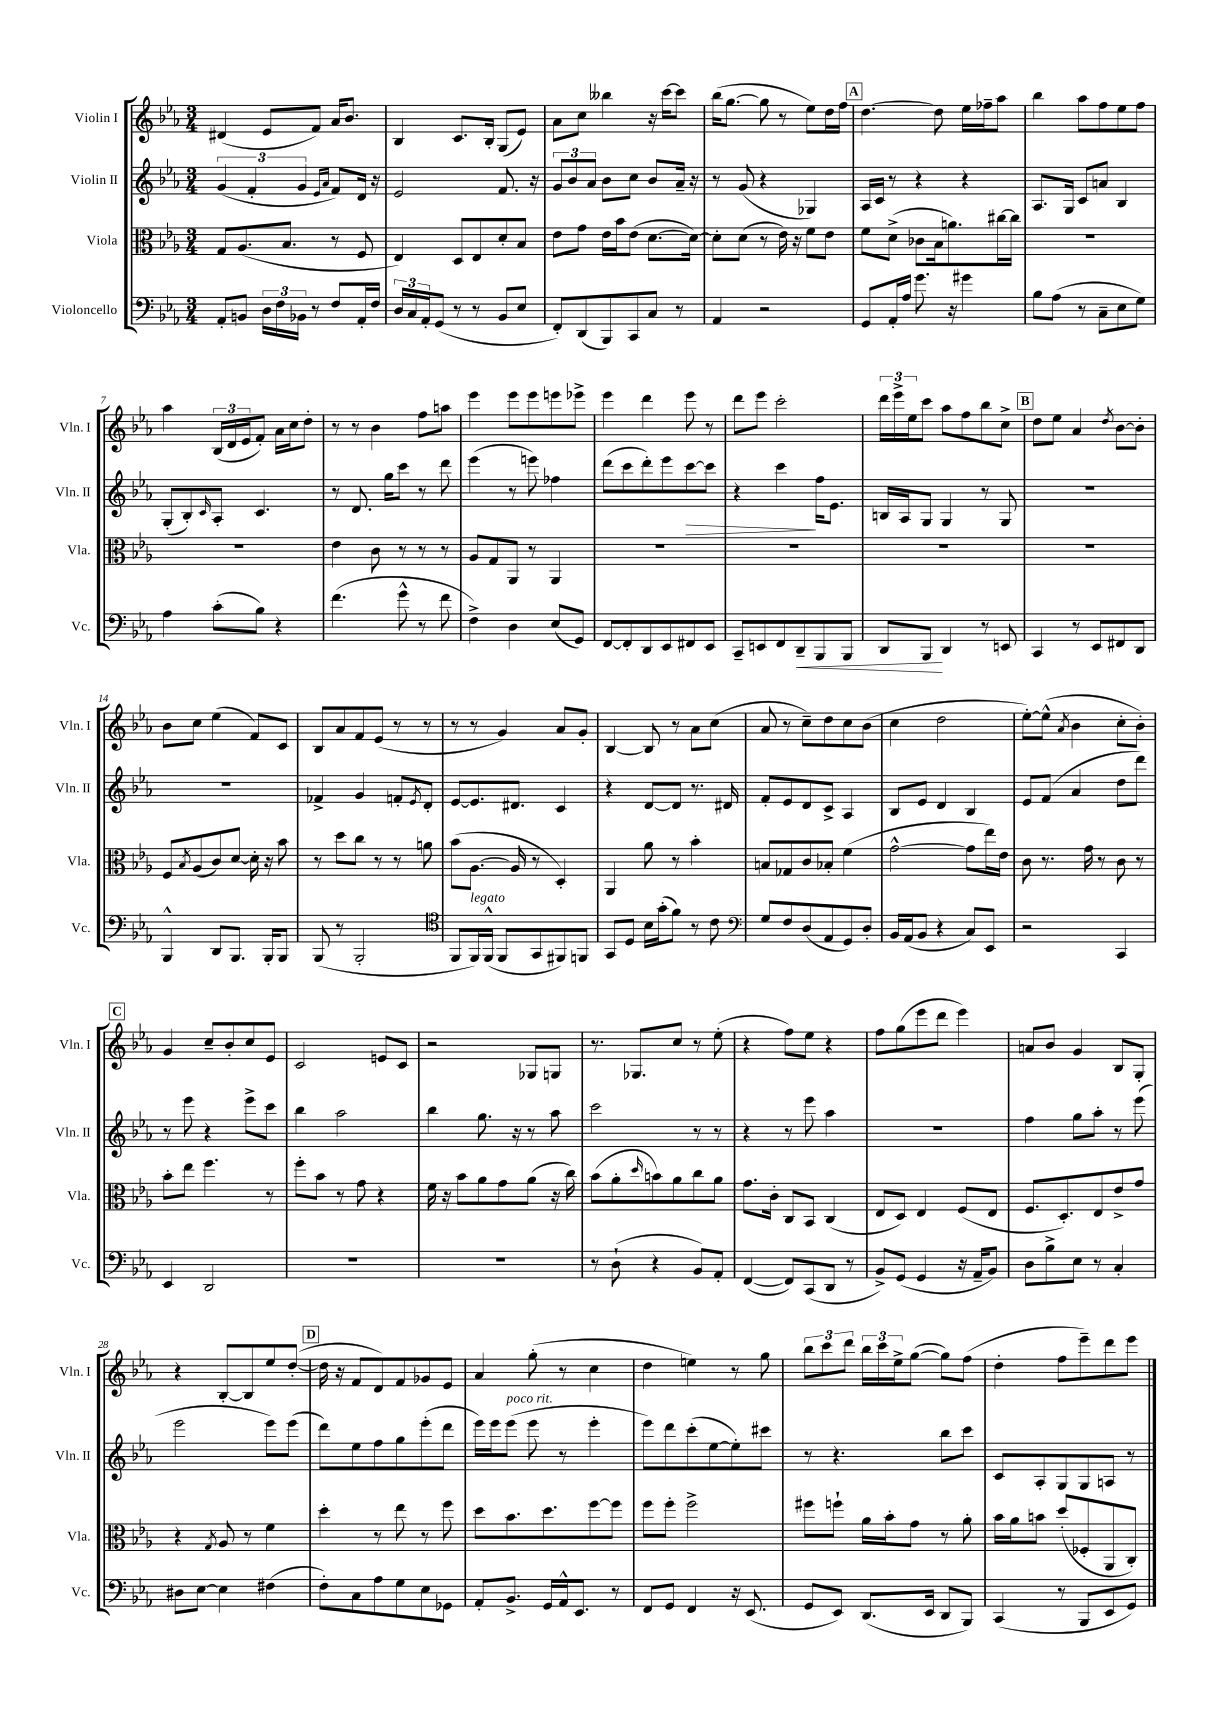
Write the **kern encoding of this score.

**kern	**kern	**kern	**kern
*staff4	*staff3	*staff2	*staff1
*clefF4	*clefC3	*clefG2	*clefG2
*k[b-e-a-]	*k[b-e-a-]	*k[b-e-a-]	*k[b-e-a-]
*M3/4	*M3/4	*M3/4	*M3/4
8AA-'	8G	(6g	(4d#
8BB	(8.A-	.	.
.	.	6f'	.
24D	.	.	8e-
24F	.	.	.
.	8.B-	.	.
24BB-	.	6g	.
8r	.	.	8f)
.	.	16qqe-	.
.	.	16qqa-	.
8F	8r	8f)	16a-
.	.	.	8.b-
16AA-'	8F	16d	.
16F	.	16r	.
=	=	=	=
24D	4E-)	2e-	4B-
24C	.	.	.
24AA-'	.	.	.
(8GG	.	.	.
8r	8D	.	8.c
8r	8E-	.	.
.	.	.	16B-'
8BB-	8d'	8.f	(8G
8E-	8B-	.	8e-)
.	.	16r	.
=	=	=	=
8FF')	8e-	12g	8a-
.	.	12b-	.
(8DD	8g	.	8cc
.	.	12a-	.
8BBB-)	16e-	8b-	4bb--
.	16b-	.	.
8CC	(8e-	8cc	.
8C	[8.d	8b-	16r
.	.	.	[16ccc
8r	.	16a-~	8ccc]
.	16d_)	16r	.
=	=	=	=
4AA-	8d']	8r	(16bb-
.	.	.	[8.gg
.	(8d	(8g	.
2r	8r	4r	8gg]
.	16e-)	.	8r
.	16r	.	.
.	8f	4G-)	8ee-)
.	8e-	.	16dd
.	.	.	16ff
=	=	=	=
8GG	8f	16A-	[4.dd
.	.	16c	.
16AA-'	(8d^	8r	.
16A-	.	.	.
8.g	8c-	4r	.
.	16B-	.	8dd]
16r	8.a)	.	.
4g#	.	4r	16ee-
.	.	.	16ff-~
.	[16cc#	.	8aa-
.	16cc#]	.	.
=	=	=	=
8B-	2.r	8.A-	4bb-
(8A-	.	.	.
.	.	16G	.
8r	.	8c	8aa-
8C~	.	8a	8ff
8E-	.	4B-	8ee-
8G)	.	.	8ff
=	=	=	=
4A-	2.r	(8G'	4aa-
.	.	8B-')	.
.	.	16qqc	.
(8c'	.	8A-'	(24B-
.	.	.	24d
.	.	.	24e-
8B-)	.	4.c	8f')
4r	.	.	16a-
.	.	.	16cc
.	.	.	8dd'
=	=	=	=
(4.f	4e-	8r	8r
.	.	8.d	8r
.	8c	.	4b-
.	.	16gg	.
8g^^	8r	8ccc	.
8r	8r	8r	8ff
8f	8r	8ddd	8aa
=	=	=	=
4F^)	8A-	(4eee-	4eee-
.	8G	.	.
4D	8AA-	8r	8eee-
.	8r	8eee)	8eee-
(8E-	4AA-	4ff-	8eee
8GG)	.	.	8eee-^
=	=	=	=
[8FF	2.r	(8ddd	4eee-
8FF']	.	8ccc	.
8DD	.	8ddd')	4ddd
8EE-	.	8eee-	.
8FF#	.	[8ccc	8eee-
8EE-	.	8ccc]	8r
=	=	=	=
8CC~	2.r	4r	8ddd
8EE	.	.	8eee-
8FF	.	4ccc	2ccc'
8DD~	.	.	.
8BBB-	.	16ff	.
.	.	8.e-	.
8BBB-	.	.	.
=	=	=	=
8DD	2.r	16B	24ddd
.	.	.	24eee-^
.	.	16A-	.
.	.	.	24ee-
8BBB-	.	8G	8ccc
4DD	.	4G	8aa-
.	.	.	8ff
8r	.	8r	8bb-
8EE	.	8G	8cc^
=	=	=	=
4CC	2.r	2.r	8dd
.	.	.	8ee-
8r	.	.	4a-
8EE-	.	.	.
.	.	.	8qdd
8FF#	.	.	[8b-
8DD	.	.	8b-']
=	=	=	=
4BBB-^^	8F	2.r	8b-
.	8qB-	.	.
.	(8A-	.	8cc
8DD	8c)	.	(4ee-
8.BBB-	[8d	.	.
.	16d']	.	8f)
16BBB-'	16r	.	.
8BBB-	8b-	.	8c
=	=	=	=
(8BBB-	8r	4f-^	8B-
8r	8dd	.	8a-
2BBB-'	8cc	4g	8f
.	8r	.	(8e-
.	8r	8f'	8r
.	.	8qe-	.
.	8a	8d'	8r
=	=	=	=
*clefC4	*	*	*
8FF	(8b-	[8e-	8r
16FF)	[8.A-	8.e-]	8r
(16FF^^	.	.	.
8FF	.	.	4g)
.	16A-]	8.d#	.
8GG	8r	.	.
8FF#)	4D')	4c	8a-
8FF	.	.	8g'
=	=	=	=
8GG	4AA-	4r	[4B-
8D	.	.	.
16B-	8a-	[8d	8B-]
(16g'	.	.	.
8f)	8r	8d]	8r
8r	4b-'	8.r	8a-
8c	.	.	(8cc
.	.	16d#	.
=	=	=	=
*clefF4	*	*	*
8G	8B	8f'	8a-
8F	8G-	8e-	8r
(8D	8c	8d	8cc~)
8AA-	8B-'	8c^	8dd
8GG)	(4f	4A-	8cc
8D'	.	.	(8b-
=	=	=	=
16BB-	[2g^^	8B-	4cc
(16AA-	.	.	.
8BB-	.	8e-	.
4r	.	4d	2dd
8C)	8g]	4B-	.
8EE-	16ee-)	.	.
.	16e-	.	.
=	=	=	=
2r	8c	8e-	[8ee-')
.	8.r	(8f	(8ee-^^]
.	.	.	8qa-
.	.	4a-	4b-
.	16g	.	.
.	8r	.	.
4CC	8c	8dd	8cc'
.	8r	8ddd)	8b-')
=	=	=	=
4EE-	8b-'	8r	4g
.	8ee-	8eee-	.
2DD	4.ff	4r	8cc~
.	.	.	8b-'
.	.	8eee-^	8cc
.	8r	8ccc	8e-
=	=	=	=
2.r	8ff'	4bb-	2c
.	8b-	.	.
.	8r	2aa-	.
.	8g	.	.
.	4r	.	8e
.	.	.	8c
=	=	=	=
2.r	16f	4bb-	2r
.	16r	.	.
.	8b-	.	.
.	8a-	8.gg	.
.	8g	.	.
.	.	16r	.
.	(8a-	8r	8G-
.	16r	8aa-	8G
.	16cc)	.	.
=	=	=	=
8r	(8b-	2ccc	8.r
(8D`	8a-'	.	.
.	.	.	8.G-
.	16qqdd	.	.
4r	8b)	.	.
.	8a-	.	8cc
8BB-)	8cc	8r	8r
8AA-'	8a-	8r	(8ee-'
=	=	=	=
([4FF	8.g	4r	4r
.	16c'	.	.
8FF])	8C	8r	8ff)
(8CC	8BB-	8eee-	8ee-
8DD	(4C	4aa-	4r
8r	.	.	.
=	=	=	=
8BB-^)	8E-	2.r	8ff
(8GG	8D)	.	(8gg
4GG	4E-	.	8eee-
.	.	.	8ddd
16r	(8F	.	4eee-)
16AA-~	.	.	.
8BB-)	8E-	.	.
=	=	=	=
8D	8.F	4ff	8a
8B-^	.	.	8b-
.	8.D')	.	.
8E-	.	8gg	4g
8r	8E-	8aa-'	.
4C'	8e-^	8r	8B-
.	8g	(8eee-	8G'
=	=	=	=
8D#	4r	2eee-	4r
[8E-	.	.	.
.	8qG	.	.
4E-]	8A-	.	[8B-'
.	8r	.	8B-]
(4F#	4f	8eee-)	8ee-
.	.	(8eee-	([8dd'
=	=	=	=
8F')	4dd'	8ddd)	16dd]
.	.	.	16r
8C	.	8ee-	8f
8A-	8r	8ff	8d)
8G	8ee-	8gg	8f
8E-	8r	(8eee-'	8g-
8GG-	8ff	8ddd	8e-
=	=	=	=
8AA-'	8dd	16eee-)	4a-
.	.	16eee-	.
8.BB-^	8.b-	(8eee-	.
.	.	8eee-	(8gg'
16GG	8.dd	.	.
16AA-^^	.	8r	8r
8.EE-	.	.	.
.	[8ff	4eee-'	4cc
8r	8ff]	.	.
=	=	=	=
8FF	8ff	8eee-)	4dd
8GG	8ff'	8ddd	.
4FF	2ff^	(8ccc'	4ee)
.	.	[8ee-	.
16r	.	8ee-'])	8r
(8.EE-	.	.	.
.	.	8ccc#	8gg
=	=	=	=
8GG	8ff#	8r	12bb-
.	.	.	12ccc
8EE-)	8ff`	4.r	.
.	.	.	12ddd
(8.DD	16a-	.	24bb-
.	.	.	24ccc
.	16b-'	.	.
.	.	.	24ee-^
.	8g	.	([8gg
16EE-	.	.	.
8DD	8r	8bb-	8gg])
8BBB-)	8a-'	8ccc	(8ff
=	=	=	=
(4CC	16b-	8c	4dd'
.	16a-	.	.
.	8b	8A-'	.
8r	(8dd'	8G	8ff
8BBB-	8F-'	8G	8eee-~)
8EE-	8AA-	8A	8ddd
8GG)	8C')	8r	8eee-
==	==	==	==
*-	*-	*-	*-
